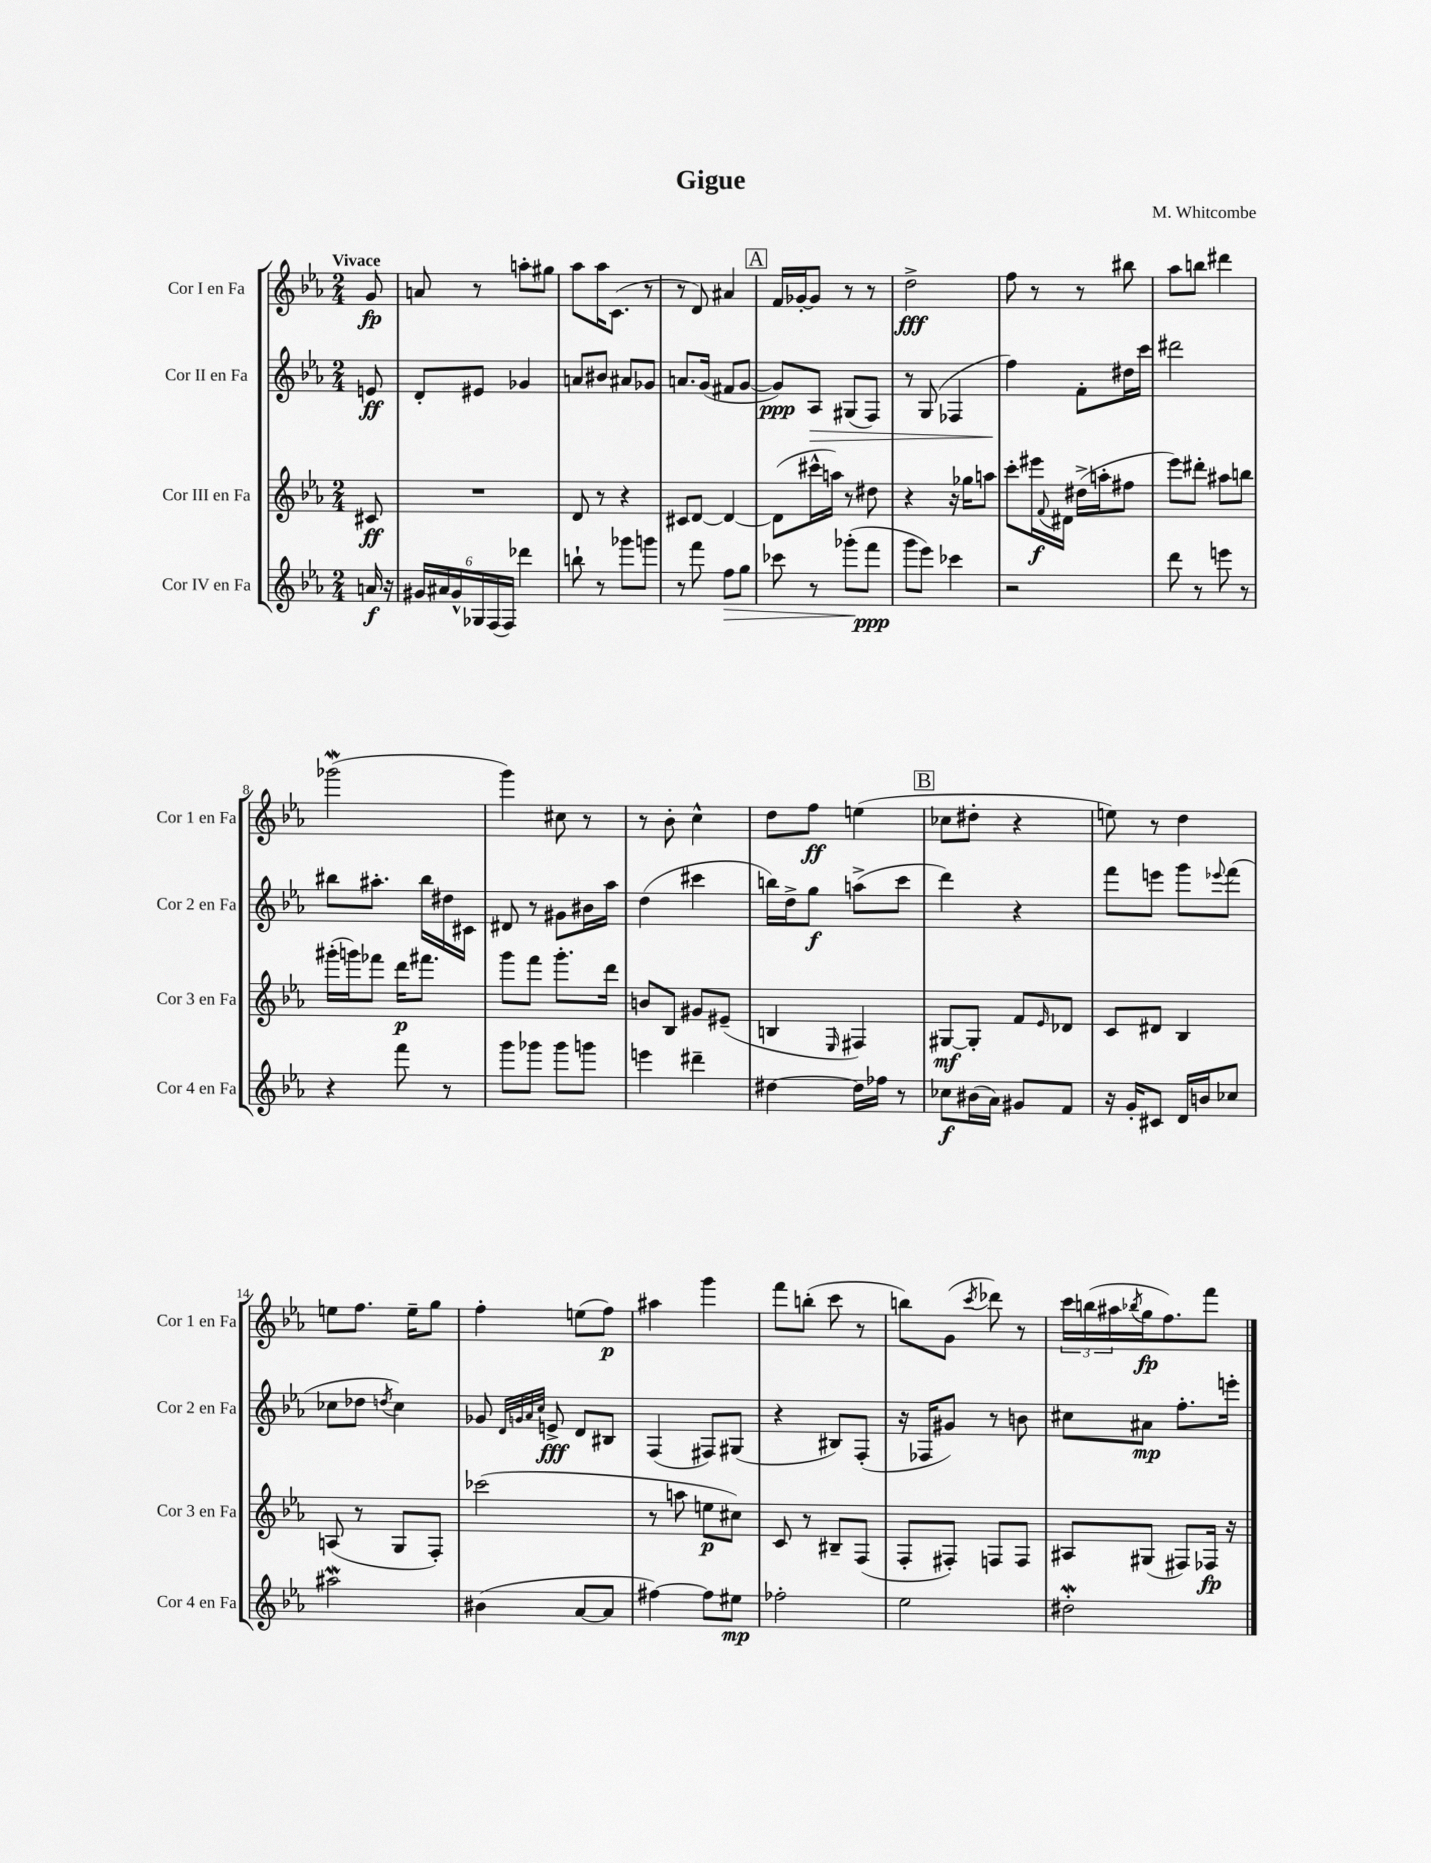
\header { title = "Gigue" composer = "M. Whitcombe" }
<<
\new StaffGroup <<
\new Staff = "s0" \with { instrumentName = "Cor I en Fa" shortInstrumentName = "Cor 1 en Fa" } {
    \clef treble \key ees \major \numericTimeSignature \time 2/4 \partial 8 \tempo "Vivace"
    g'8\fp |
    a'8 r8 a''8-. gis''8 |
    aes''8 aes''16 c'8.( r8 |
    r8 d'8) ais'4 |
    \mark \markup { \box "A" } f'16 ges'16~-. ges'8 r8 r8 |
    d''2->\fff |
    f''8 r8 r8 bis''8 |
    aes''8 b''8 dis'''4 |
    ges'''2\mordent( |
    g'''4) cis''8 r8 |
    r8 bes'8-. c''4-^ |
    d''8 f''8\ff e''4( |
    \mark \markup { \box "B" } ces''8 dis''8-. r4 |
    e''8) r8 d''4 |
    e''8 f''8. e''16-- g''8 |
    f''4-. e''8( f''8\p) |
    ais''4 g'''4 |
    f'''8 b''8-.( c'''8 r8 |
    b''8) g'8( \acciaccatura { c'''8 } des'''8) r8 |
    \tuplet 3/2 { c'''16 b''16( ais''16 } \acciaccatura { bes''8 } g''16\fp f''8.) f'''8 \bar "|." |
}
\new Staff = "s1" \with { instrumentName = "Cor II en Fa" shortInstrumentName = "Cor 2 en Fa" } {
    \clef treble \key ees \major \numericTimeSignature \time 2/4 \partial 8
    e'8\ff |
    d'8-. eis'8 ges'4 |
    a'8 bis'8 ais'8 ges'8 |
    a'8. g'16( fis'8 g'8~ |
    \mark \markup { \box "A" } g'8\ppp) aes8\> gis8( f8) |
    r8 g8( fes4 |
    f''4\!) f'8-. dis''16 c'''16 |
    dis'''2 |
    bis''8 ais''8.-. bis''16 dis''16 cis'16 |
    dis'8 r8 gis'8 bis'16 aes''16 |
    d''4( cis'''4 |
    b''16) d''16-> g''8\f a''8->( c'''8 |
    \mark \markup { \box "B" } d'''4) r4 |
    f'''8 e'''8 g'''8 \appoggiatura { ees'''8 } f'''8( |
    ces''8 des''8 \acciaccatura { d''8 } ces''4) |
    ges'8 \grace { d'32 g'32 aes'32 c''32 } e'8->\fff d'8 bis8 |
    f4( fis8) gis8( |
    r4 bis8) f8-.( |
    r16 fes16 gis'8) r8 b'8 |
    cis''8 ais'8\mp f''8.-. e'''16-. \bar "|." |
}
\new Staff = "s2" \with { instrumentName = "Cor III en Fa" shortInstrumentName = "Cor 3 en Fa" } {
    \clef treble \key ees \major \numericTimeSignature \time 2/4 \partial 8
    cis'8\ff |
    R2 |
    d'8 r8 r4 |
    cis'8 d'8~ d'4~ |
    \mark \markup { \box "A" } d'8( cis'''16-^ a''16) r8 dis''8 |
    r4 r16 ges''16 a''8 |
    c'''8-. eis'''16\f \appoggiatura { f'8 } dis'16 dis''16->( a''16-. fis''8 |
    ees'''8) dis'''8-. ais''8 b''8 |
    gis'''16-.( g'''16) fes'''8 d'''16\p fis'''8. |
    g'''8 f'''8 g'''8.-. d'''16 |
    b'8 bes8 gis'8 eis'8--( |
    b4 \grace { ees16 } fis4) |
    \mark \markup { \box "B" } gis8~\mf gis8-. f'8 \grace { ees'16 } des'8 |
    c'8 dis'8 bes4 |
    a8( r8 g8 f8-.) |
    ces'''2( |
    r8 a''8 e''8\p cis''8) |
    c'8 r8 bis8-- f8( |
    f8-. fis8-.) f8 f8 |
    ais8 gis8( fis8) fes16\fp r16 \bar "|." |
}
\new Staff = "s3" \with { instrumentName = "Cor IV en Fa" shortInstrumentName = "Cor 4 en Fa" } {
    \clef treble \key ees \major \numericTimeSignature \time 2/4 \partial 8
    a'16\f r16 |
    \tuplet 6/4 { gis'16 ais'16 gis'16-^ ges16 f16( f16) } des'''4 |
    b''8-! r8 ges'''8 g'''8 |
    r8 f'''8 f''8\> g''8 |
    \mark \markup { \box "A" } ces'''8 r8 ges'''8-.\!( f'''8\ppp |
    g'''8 ees'''8) ces'''4 |
    r2 |
    d'''8 r8 e'''8 r8 |
    r4 f'''8 r8 |
    g'''8 ges'''8 ges'''8 g'''8 |
    e'''4 dis'''4-- |
    dis''4~ dis''16 fes''16 r8 |
    \mark \markup { \box "B" } ces''8\f bis'16( aes'16) gis'8 f'8 |
    r16 g'16-. cis'8 d'16 b'16 ces''8 |
    ais''2\mordent |
    bis'4( aes'8~ aes'8 |
    fis''4~) fis''8 eis''8\mp |
    fes''2-. |
    ees''2 |
    dis''2-.\mordent \bar "|." |
}
>>
>>
